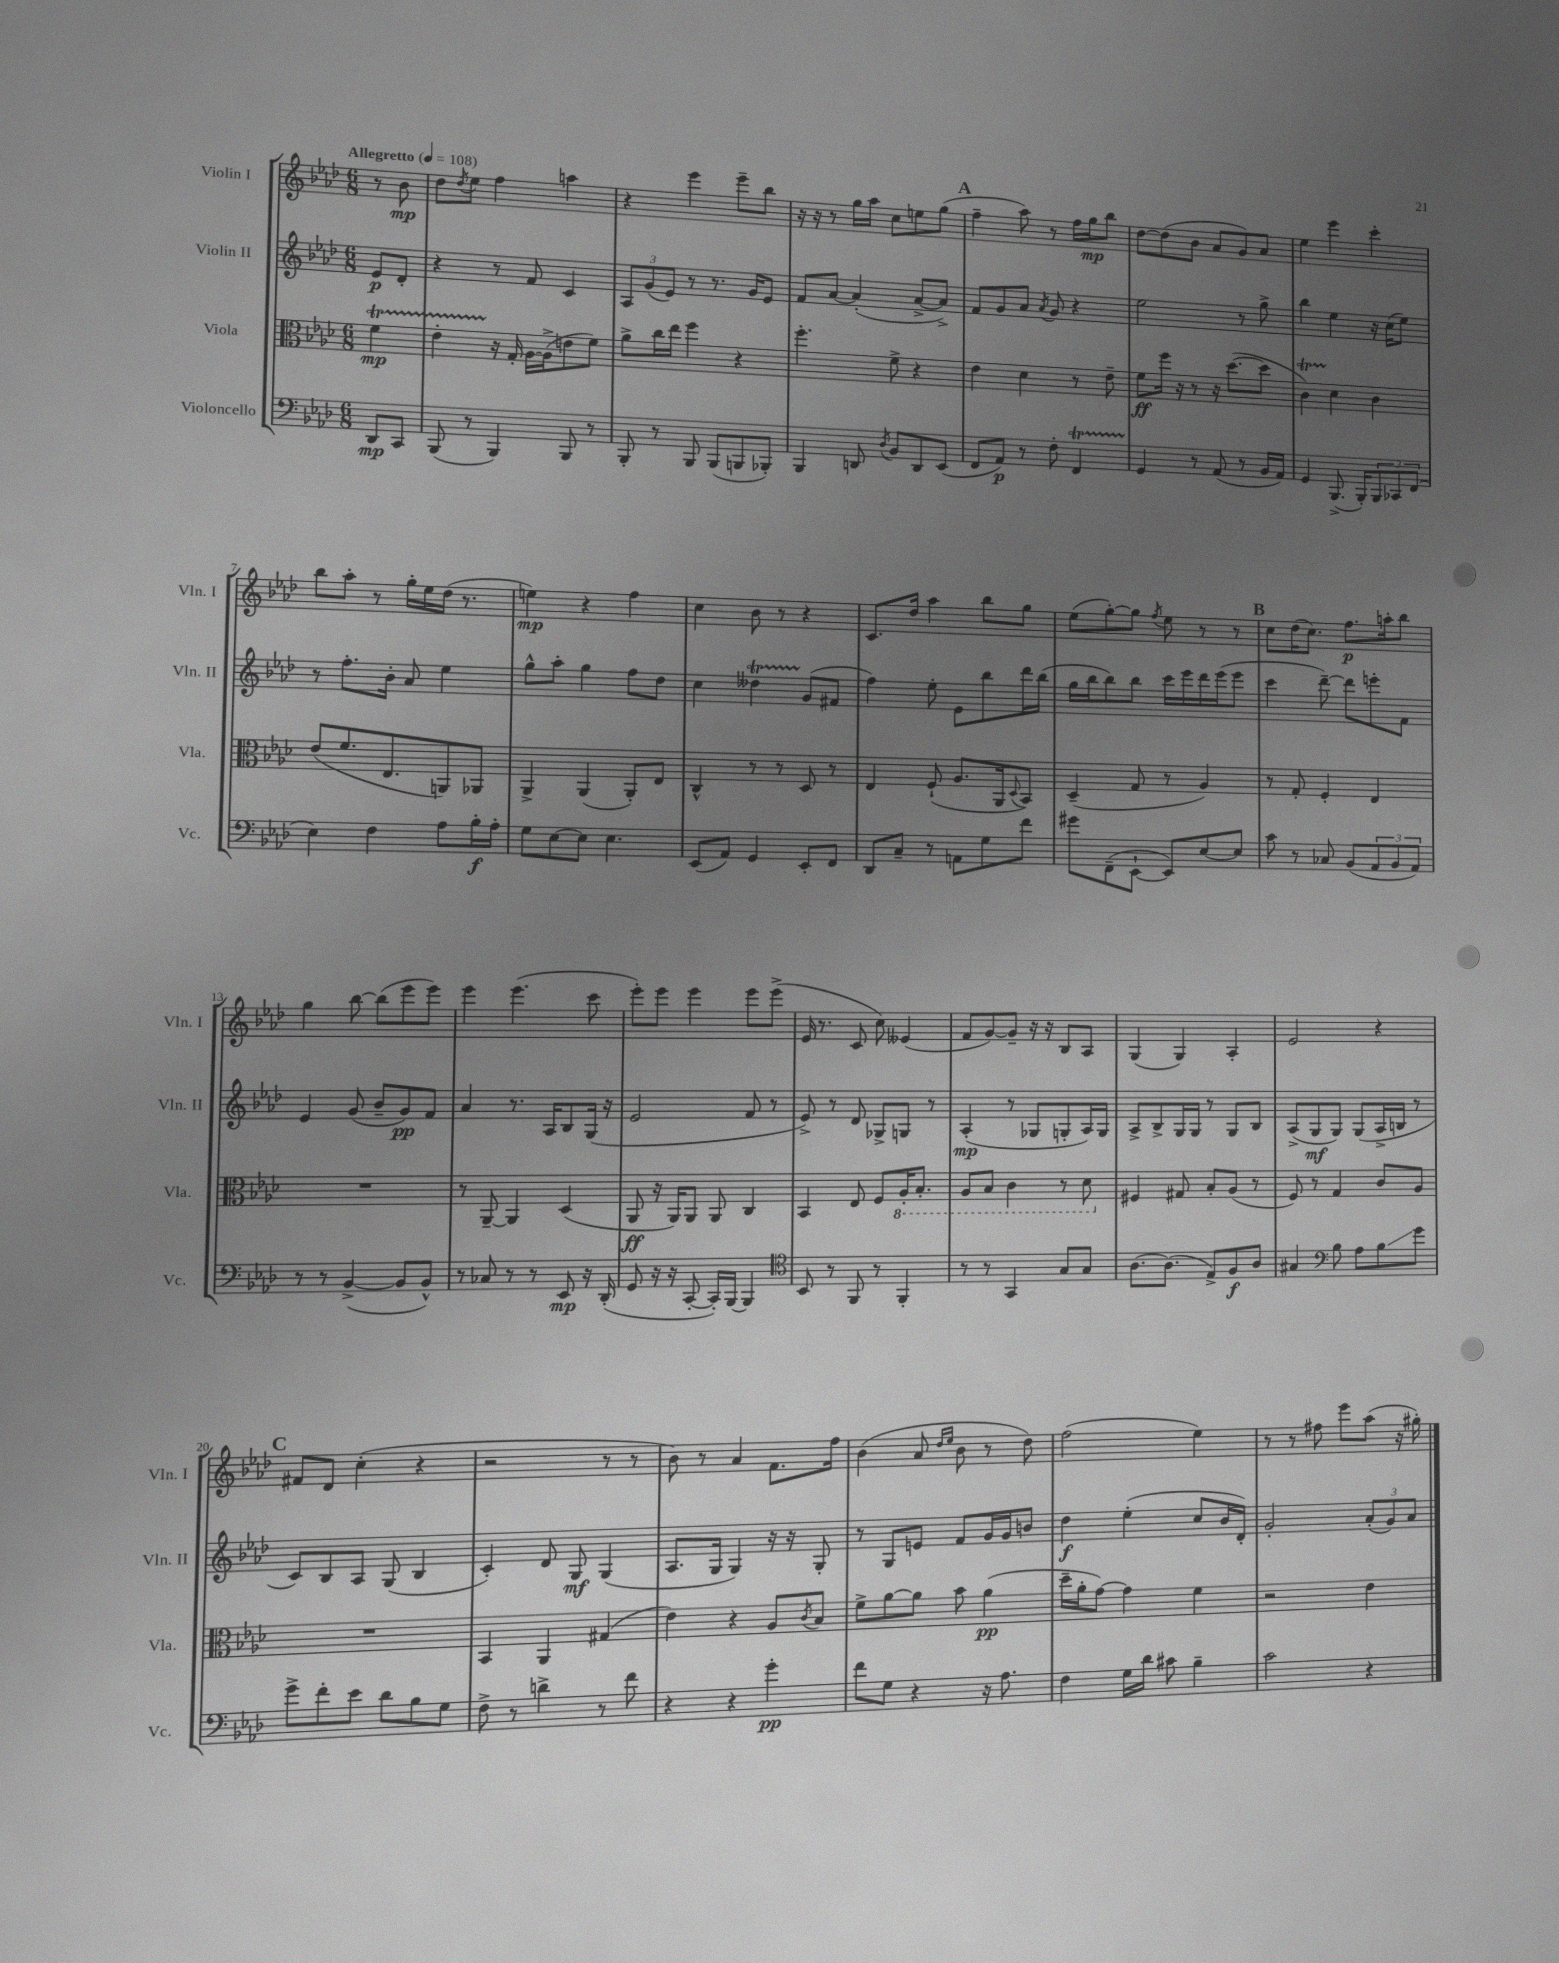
<<
\new StaffGroup <<
\new Staff = "s0" \with { instrumentName = "Violin I" shortInstrumentName = "Vln. I" } {
    \clef treble \key aes \major \numericTimeSignature \time 6/8 \partial 4 \tempo "Allegretto" 4 = 108
    r8 bes'8\mp |
    des''8 \acciaccatura { des''8 } ees''8 f''4 a''4 |
    r4 ees'''4 ees'''8-- bes''8 |
    r16 r16 r8 g''16 aes''16 c''8 e''8 g''8( |
    \mark \markup { \bold "A" } f''4-- aes''8) r8 f''16 g''16\mp bes''8 |
    des''8~ des''8( bes'8 aes'8 g'8) aes'8 |
    ees''4 ees'''4 c'''4-. |
    bes''8 aes''8-. r8 g''16-. ees''16 des''16( r8. |
    e''4\mp) r4 f''4 |
    c''4 bes'8 r8 r4 |
    c'8. des''16 aes''4 bes''8 g''8 |
    ees''8( g''8~-.) g''8 \acciaccatura { f''8 } ees''8 r8 r8 |
    \mark \markup { \bold "B" } c''8 des''16( c''8.) f''8.\p a''16-. bes''8 |
    g''4 bes''8~ bes''8( ees'''8 ees'''8) |
    ees'''4 ees'''4.( c'''8 |
    ees'''8-.) ees'''8 ees'''4 ees'''8 ees'''8->( |
    ees'16 r8. c'8 c''8) eeses'4( |
    f'8 g'8~) g'8-- r16 r16 bes8 aes8 |
    g4( g4) aes4-. |
    ees'2 r4 |
    \mark \markup { \bold "C" } fis'8 des'8 c''4-.( r4 |
    r2 r8 r8 |
    bes'8) r8 aes'4 f'8. f''16 |
    bes'4( aes'8 \grace { des''16 ees''16 } bes'8 r8 des''8) |
    f''2( ees''4) |
    r8 r8 fis''8 ees'''8 aes''8( r16 gis''16-.) \bar "|." |
}
\new Staff = "s1" \with { instrumentName = "Violin II" shortInstrumentName = "Vln. II" } {
    \clef treble \key aes \major \numericTimeSignature \time 6/8 \partial 4
    ees'8\p des'8-. |
    r4 r8 f'8 c'4 |
    \tuplet 3/2 { aes8 g'8( ees'8) } r8 r8. g'16 ees'8 |
    f'8 aes'8~ aes'4-.( aes'8~-> aes'8->) |
    \mark \markup { \bold "A" } f'8 g'8 aes'8 \acciaccatura { aes'8 } g'8 r4 |
    ees''2 r8 g''8-> |
    bes''4 ees''4 r16 c''16( ees''8) |
    r8 f''8.-. bes'16-. aes'8 ees''4 |
    g''8-^ aes''8-. g''4 f''8 des''8 |
    c''4 deses''4\startTrillSpan g'8\stopTrillSpan( fis'8 |
    f''4) ees''8-. ees'8 bes''8 des'''16 bes''16( |
    g''16 bes''16 bes''8) bes''8 c'''16 ees'''16 des'''16 ees'''16( ees'''8 |
    \mark \markup { \bold "B" } c'''4 des'''8~--) des'''8 e'''8-. f'8 |
    ees'4 g'8( bes'8-- g'8\pp) f'8 |
    aes'4 r8. aes16 bes8 g16( r16 |
    ees'2 f'8 r8 |
    ees'8->) r8 des'8 ges8-> g8 r8 |
    aes4-.\mp( r8 ges8 g8-. aes16) g16 |
    aes8-> bes8-> g16 g16 r8 g8 bes8 |
    aes8->( g8\mf g8) g8( aes16-> b16 r8 |
    \mark \markup { \bold "C" } c'8) bes8 aes8 g8( bes4 |
    c'4-.) des'8 g8\mf g4( |
    aes8. g16 g4) r16 r16 g8-. |
    r8 g8 e'8 f'8 g'16 g'16 b'8 |
    des''4\f ees''4-.( c''8 bes'16 des'16-.) |
    g'2-. \tuplet 3/2 { aes'8-.( g'8) aes'8 } \bar "|." |
}
\new Staff = "s2" \with { instrumentName = "Viola" shortInstrumentName = "Vla." } {
    \clef alto \key aes \major \numericTimeSignature \time 6/8 \partial 4
    f'4\startTrillSpan\mp |
    ees'4-. r16\stopTrillSpan g16-. aes16~ aes16->( e'8 f'8) |
    aes'8-> c''16 ees''16 f''4 r4 |
    f''4.-. f'8-> r4 |
    \mark \markup { \bold "A" } ees'4 des'4 r8 ees'8-- |
    f'8\ff f''16 r16 r8 r16 des''8.~( des''8 |
    c'4\startTrillSpan) des'4\stopTrillSpan c'4 |
    ees'8( f'8. ees8. a,8) aes,8 |
    aes,4-> aes,4( aes,8-.) ees8 |
    c4-^ r8 r8 des8 r8 |
    ees4 f8-!( aes8. aes,16 \appoggiatura { des8 } bes,8) |
    des4--( g8 r8 aes4) |
    \mark \markup { \bold "B" } r8 g8-. f4-. ees4 |
    R2. |
    r8 aes,8~-- aes,4 des4( |
    aes,8\ff r16 aes,16) aes,8 aes,8 c4 |
    bes,4 ees8 f8 \ottava #-1 aes,16-. bes,8.-. |
    aes,8 bes,8 c4 r8 des8 \ottava #0 |
    fis4 gis8 bes8-. aes8( r8 |
    f8) r8 g4 c'8 aes8 |
    \mark \markup { \bold "C" } R2. |
    bes,4 aes,4 gis4( |
    ees'4) r4 aes8 \acciaccatura { c'8 } bes8 |
    f'8-> aes'8~ aes'8 bes'8 aes'4\pp( |
    des''16-- aes'16-. g'8~) g'4 f'4 |
    r2 ees'4 \bar "|." |
}
\new Staff = "s3" \with { instrumentName = "Violoncello" shortInstrumentName = "Vc." } {
    \clef bass \key aes \major \numericTimeSignature \time 6/8 \partial 4
    des,8\mp c,8 |
    bes,,8( r8 bes,,4) bes,,8 r8 |
    bes,,8-. r8 bes,,8 bes,,8( b,,8 bes,,8-.) |
    bes,,4 d,8 \acciaccatura { des8 } bes,8 d,8 ees,8( |
    \mark \markup { \bold "A" } f,8 aes,8\p) r8 f8-. f,4\startTrillSpan |
    g,4\stopTrillSpan r8 aes,8( r8 bes,16 aes,16) |
    g,4 bes,,8.->( bes,,16-.) \tuplet 3/2 { bes,,8 ces,8 f,8( } |
    ees4) f4 aes8 bes16-.\f aes16-. |
    g8 ees8~ ees8 ees4. |
    ees,8( aes,8) g,4 ees,8-. f,8 |
    des,8 c8-- r8 a,8 g8 f'8 |
    gis'8 f,8--( ees,8~-! ees,8) ees8~ ees8 |
    \mark \markup { \bold "B" } c'8 r8 ces8 bes,8( \tuplet 3/2 { aes,8 bes,8 aes,8) } |
    r8 r8 bes,4~->( bes,8 bes,8-^) |
    r8 ces8 r8 r8 ees,8\mp r16 des,16-.( |
    g,8 r16 r16 c,8~-. c,16-.) bes,,16~ bes,,4 |
    \clef tenor bes,8 r8 f,8 r8 f,4-. |
    r8 r8 g,4 g8 g8 |
    aes8.~ aes8.( ees8->) f8\f aes8 |
    gis4 \clef bass bes8 aes8 bes8\glissando g'8 |
    \mark \markup { \bold "C" } g'8-> f'8-. ees'8 des'8 bes8 g8 |
    f8-> r8 d'4-> r8 f'8 |
    r4 r4 g'4-.\pp |
    f'8 g8 r4 r16 aes8. |
    f4 g16 des'16 cis'8 bes4-- |
    c'2 r4 \bar "|." |
}
>>
>>
